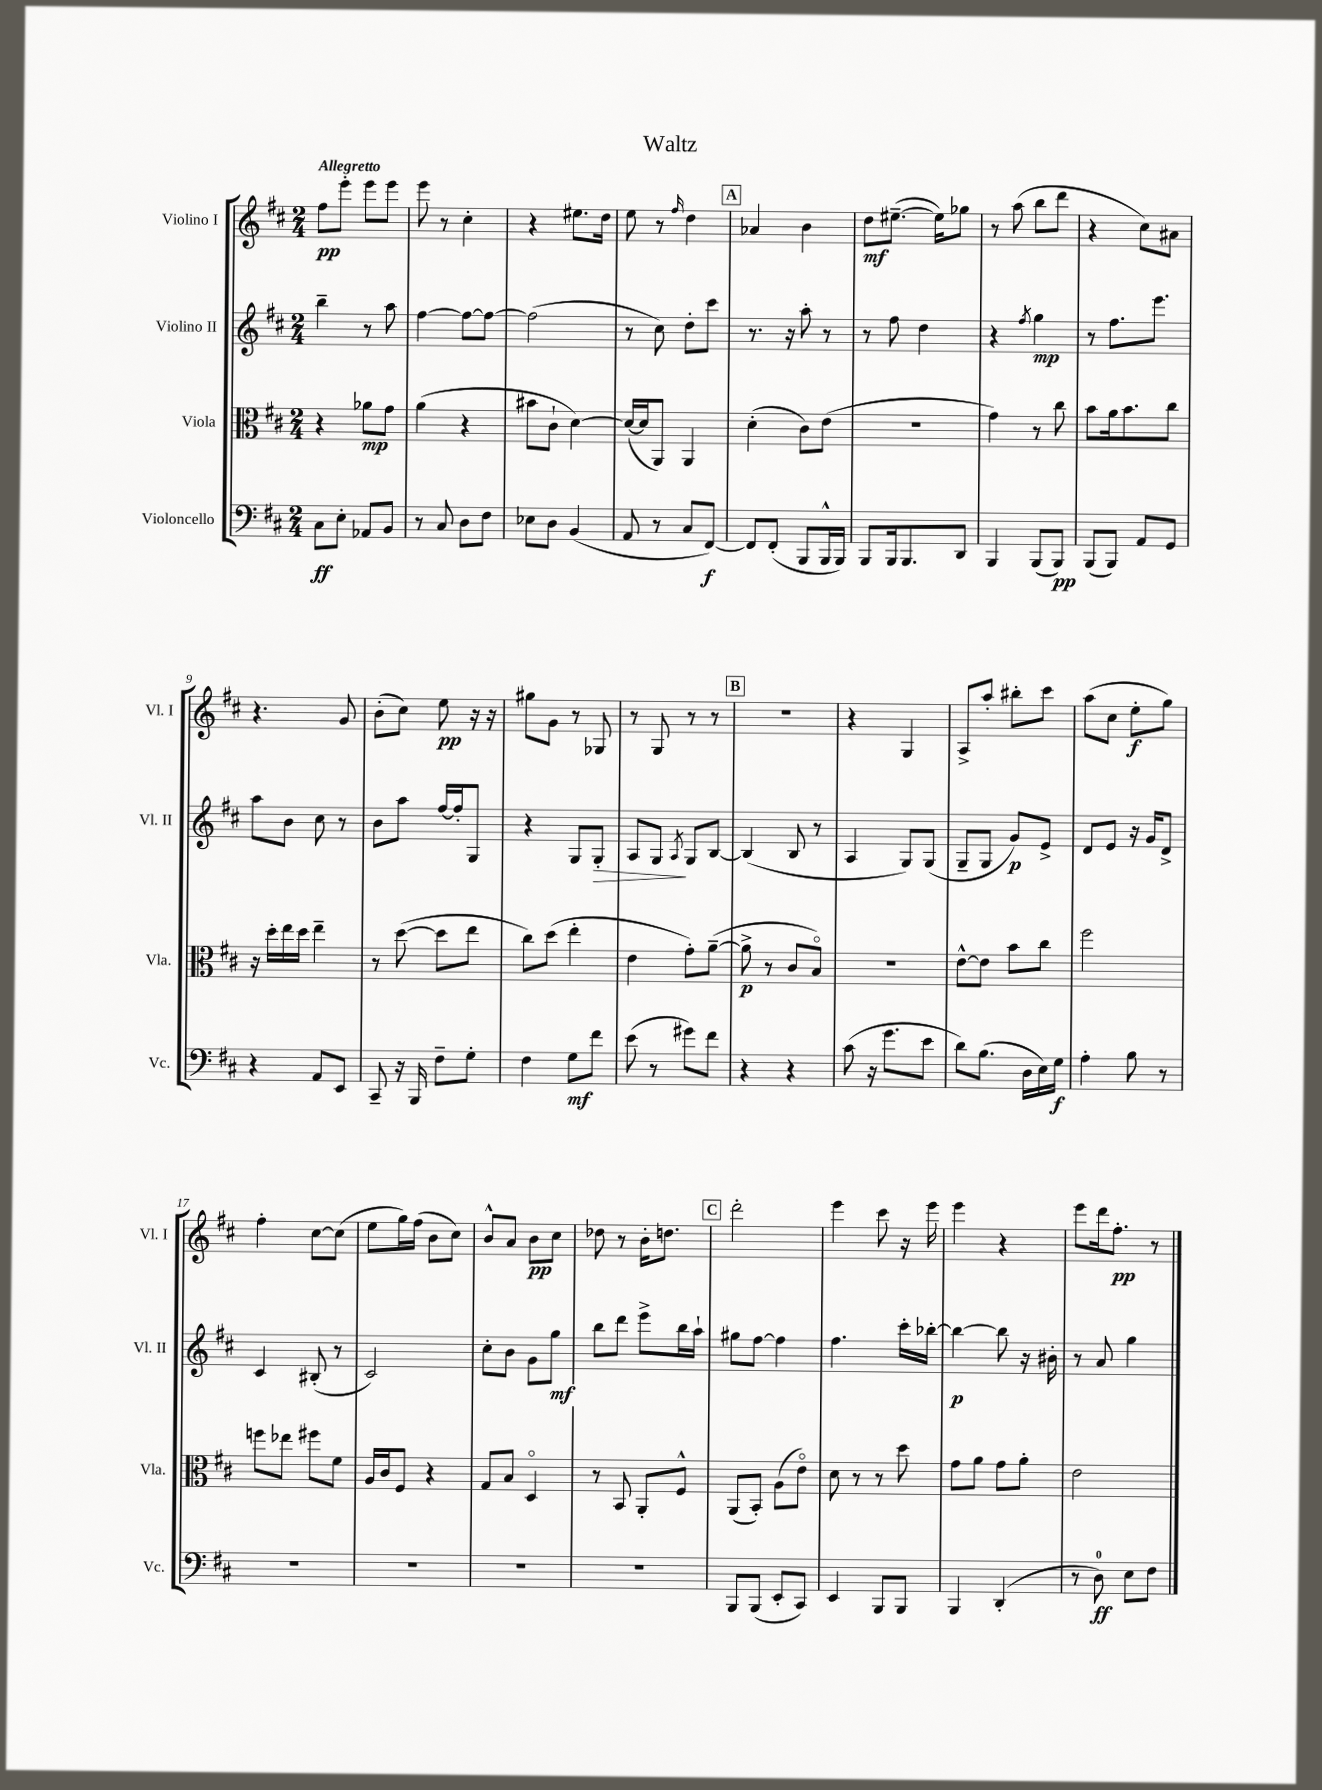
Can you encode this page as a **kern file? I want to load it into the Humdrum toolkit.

**kern	**kern	**kern	**kern
*staff4	*staff3	*staff2	*staff1
*clefF4	*clefC3	*clefG2	*clefG2
*k[f#c#]	*k[f#c#]	*k[f#c#]	*k[f#c#]
*M2/4	*M2/4	*M2/4	*M2/4
8C#\L	4r	4bb~\	8ff#\L
8E'\J	.	.	8eee'\J
8AA-/L	8a-\L	8r	8eee\L
8BB/J	8g\J	8aa\	8eee\J
=	=	=	=
8r	(4a\	[4ff#\	8eee\
8C#/	.	.	8r
8D\L	4r	8ff#\_L	4cc#'\
8F#\J	.	8ff#\_J	.
=	=	=	=
8E-\L	8b#\L	(2ff#\]	4r
8D\J	8c#`\J	.	.
(4BB/	[4d\)	.	8.ee#\L
.	.	.	16dd\Jk
=	=	=	=
8AA/	(16d/_LL	8r	8ee\
.	16d/]J	.	.
8r	8AA/J)	8cc#\)	8r
.	.	.	16qqff#/
8C#/L	4AA/	8dd'\L	4dd\
[8FF#/J)	.	8ccc#\J	.
=	=	=	=
8FF#/]L	(4d'\	8.r	4a-/
(8FF#'/J	.	.	.
.	.	16r	.
8BBB/L	8c#\L)	8aa'\	4b\
16BBB^^/L	(8e\J	8r	.
16BBB/JJ)	.	.	.
=	=	=	=
8BBB/L	2r	8r	8dd\L
16BBB/k	.	8ff#\	([8.ee#~\J
8.BBB/	.	.	.
.	.	4dd\	.
.	.	.	16ee#\]LK)
8DD/J	.	.	8gg-\J
=	=	=	=
4BBB/	4g\)	4r	8r
.	.	.	(8aa\
.	.	8qff#/	.
(8BBB/L	8r	4gg\	8bb\L
8BBB/J)	8cc#\	.	8ddd\J
=	=	=	=
(8BBB/L	8b\L	8r	4r
8BBB/J)	16a\k	8.ff#\L	.
.	8.b\	.	.
8AA/L	.	.	8cc#\L)
.	.	8.eee\J	.
8GG/J	8cc#\J	.	8a#\J
=	=	=	=
4r	16r	8aa\L	4.r
.	16dd'\LL	.	.
.	16ee\	8b\J	.
.	16dd\JJ	.	.
8AA/L	4ee~\	8cc#\	.
8EE/J	.	8r	8g/
=	=	=	=
8CC#~/	8r	8b\L	(8b'\L
16r	([8dd\	8aa\J	8cc#\J)
16BBB/	.	.	.
8F#~\L	8dd\]L	[16ff#/LL	8ee\
.	.	16ff#'/]J	.
8G'\J	8ee\J	8G/J	16r
.	.	.	16r
=	=	=	=
4F#\	8cc#\L)	4r	8gg#\L
.	(8dd\J	.	8g\J
8G\L	4ee'\	8G/L	8r
8f#\J	.	8G'/J	8G-/
=	=	=	=
(8e\	4e\	8A/L	8r
8r	.	8G/J	8G/
.	.	8qA/	.
8g#\L)	8g'\L)	8G/L	8r
8f#\J	([8a~\J	[8B/J	8r
=	=	=	=
4r	8a^\]	(4B/]	2r
.	8r	.	.
4r	8c#/L	8B/	.
.	8Bo/J)	8r	.
=	=	=	=
(8c#\	2r	4A/	4r
16r	.	.	.
8.g\L	.	.	.
.	.	8G/L)	4G/
8e\J	.	(8G/J	.
=	=	=	=
8d\L)	[8e^^\L	8G~/L	8A^/L
(8.B\J	8e\]J	8G/J	8aa'/J
.	8b\L	8g/L)	8bb#'\L
16D\LL	.	.	.
16E\)	8cc#\J	8e^/J	8ccc#\J
16G\JJ	.	.	.
=	=	=	=
4A'\	2ff#\	8d/L	(8aa\L
.	.	8e/J	8cc#\J
8B\	.	16r	8ee'\L
.	.	16g/LK	.
8r	.	8d^/J	8gg\J)
=	=	=	=
2r	8ff\L	4c#/	4ff#'\
.	8ee-\J	.	.
.	8ff#\L	(8B#'/	[8cc#\L
.	8f#\J	8r	(8cc#\]J
=	=	=	=
2r	16A/LL	2c#/)	8ee\L
.	16c#/J	.	.
.	8F#/J	.	16gg\L)
.	.	.	(16ff#\JJ
.	4r	.	8b\L
.	.	.	8cc#\J)
=	=	=	=
2r	8G/L	8cc#'\L	8b^^/L
.	8B/J	8b\J	8a/J
.	4Do/	8g\L	8b\L
.	.	8gg\J	8cc#\J
=	=	=	=
2r	8r	8bb\L	8dd-\
.	8BB/	8ddd\J	8r
.	8AA'/L	8eee^\L	16b'\LK
.	.	.	8.dd\J
.	8F#^^/J	16bb\L	.
.	.	16aa`\JJ	.
=	=	=	=
8BBB/L	(8AA/L	8gg#\L	2ddd'\
(8BBB/J	8BB'/J)	[8ff#\J	.
8EE'/L	(8A\L	4ff#\]	.
8CC#/J)	8eo\J)	.	.
=	=	=	=
4EE/	8d\	4.ff#\	4eee\
.	8r	.	.
8BBB/L	8r	.	8ccc#\
8BBB/J	8dd\	16ccc#'\LL	16r
.	.	[16bb-'\JJ	16eee\
=	=	=	=
4BBB/	8g\L	4bb-\_	4eee\
.	8a\J	.	.
(4DD'/	8g\L	8bb-\]	4r
.	8a'\J	16r	.
.	.	16b#'\	.
=	=	=	=
8r	2e\	8r	8eee\L
8D\)	.	8a/	16ddd\k
.	.	.	8.ff#'\J
8E\L	.	4gg\	.
8F#\J	.	.	8r
==	==	==	==
*-	*-	*-	*-
